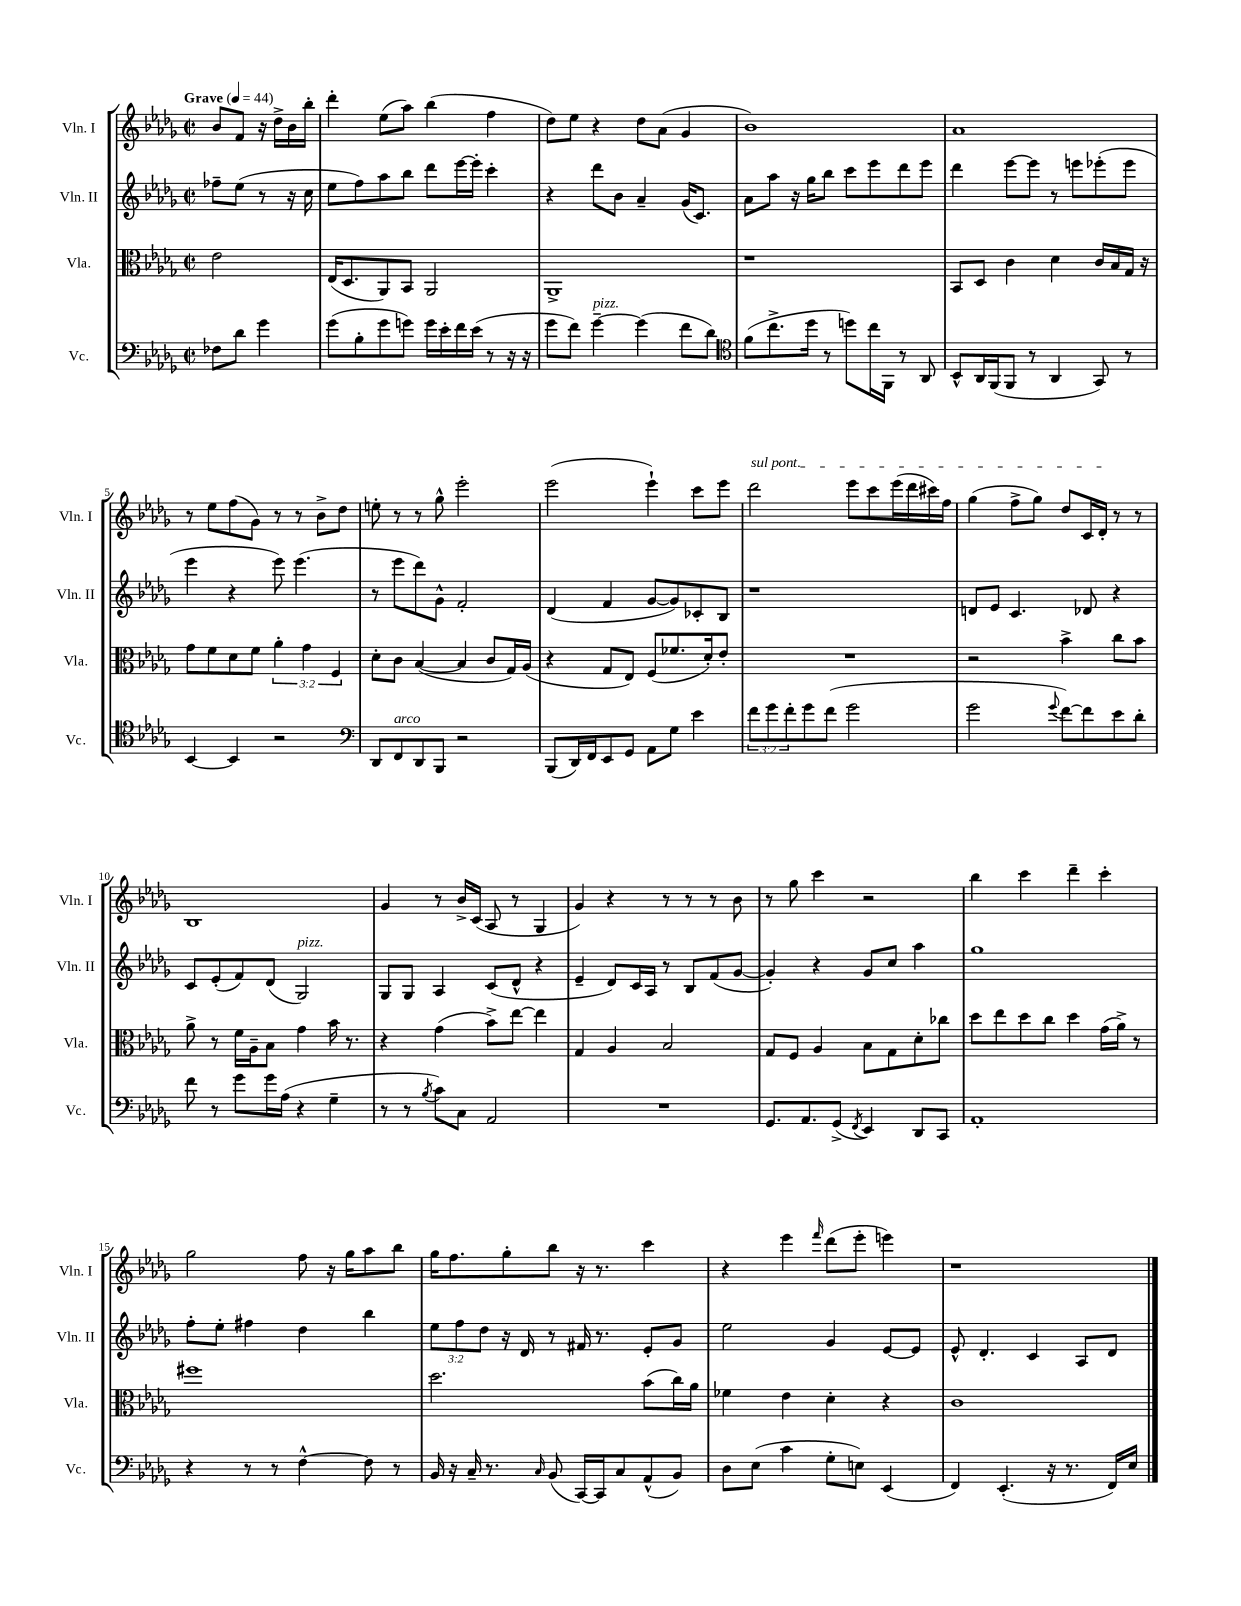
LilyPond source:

<<
\new StaffGroup <<
\new Staff = "s0" \with { instrumentName = "Vln. I" shortInstrumentName = "Vln. I" } {
    \clef treble \key des \major \defaultTimeSignature \time 2/2 \partial 2 \tempo "Grave" 4 = 44
    bes'8 f'8 r16 des''16-> bes'16 bes''16-. |
    des'''4-. ees''8( aes''8) bes''4( f''4 |
    des''8) ees''8 r4 des''8 aes'8( ges'4 |
    bes'1) |
    aes'1 |
    r8 ees''8 f''8( ges'8) r8 r8 bes'8-> des''8 |
    e''8-. r8 r8 ges''8-^ ees'''2-. |
    ees'''2( ees'''4-!) c'''8 ees'''8 |
    \once \override TextSpanner.bound-details.left.text = \markup { \italic "sul pont." } des'''2\startTextSpan ees'''8 c'''8 ees'''16( des'''16 cis'''16) f''16 |
    ges''4( f''8-> ges''8) des''8 c'16 des'16-.\stopTextSpan r8 r8 |
    bes1 |
    ges'4 r8 bes'16-> c'16( aes8 r8 ges4 |
    ges'4) r4 r8 r8 r8 bes'8 |
    r8 ges''8 c'''4 r2 |
    bes''4 c'''4 des'''4-- c'''4-. |
    ges''2 f''8 r16 ges''16 aes''8 bes''8 |
    ges''16 f''8. ges''8-. bes''8 r16 r8. c'''4 |
    r4 ees'''4 \grace { f'''16 } des'''8( ees'''8-. e'''4) |
    r1 \bar "|." |
}
\new Staff = "s1" \with { instrumentName = "Vln. II" shortInstrumentName = "Vln. II" } {
    \clef treble \key des \major \defaultTimeSignature \time 2/2 \override Staff.TupletNumber.text = #tuplet-number::calc-fraction-text \partial 2
    fes''8-- ees''8( r8 r16 c''16 |
    ees''8 f''8) aes''8 bes''8 des'''8 ees'''16~ ees'''16-. c'''4-. |
    r4 des'''8 bes'8 aes'4-- ges'16( c'8.) |
    aes'8 aes''8 r16 ges''16 bes''8 c'''8 ees'''8 des'''8 ees'''8 |
    des'''4 ees'''8~ ees'''8 r8 e'''8 ees'''8-.( ees'''8 |
    ees'''4 r4 ees'''8) ees'''4.( |
    r8 ees'''8 des'''8) ges'8-^ f'2-. |
    des'4( f'4 ges'8~ ges'8) ces'8-. bes8 |
    r1 |
    d'8 ees'8 c'4. des'8 r4 |
    c'8 ees'8-.( f'8) des'8( ges2^\markup { \italic "pizz." }) |
    ges8 ges8 aes4 c'8( des'8-^ r4 |
    ees'4-- des'8) c'16 aes16 r8 bes8 f'8( ges'8~ |
    ges'4-.) r4 ges'8 c''8 aes''4 |
    ges''1 |
    f''8-. ees''8-. fis''4 des''4 bes''4 |
    \tuplet 3/2 { ees''8 f''8 des''8 } r16 des'16 r8 fis'16 r8. ees'8-. ges'8 |
    ees''2 ges'4 ees'8~ ees'8 |
    ees'8-^ des'4.-. c'4 aes8 des'8 \bar "|." |
}
\new Staff = "s2" \with { instrumentName = "Vla." shortInstrumentName = "Vla." } {
    \clef alto \key des \major \defaultTimeSignature \time 2/2 \override Staff.TupletNumber.text = #tuplet-number::calc-fraction-text \partial 2
    ees'2 |
    ees16( des8. aes,8) bes,8 aes,2 |
    aes,1-> |
    r1 |
    bes,8 des8 c'4 des'4 c'16 bes16 ges16 r16 |
    ges'8 f'8 des'8 f'8 \tuplet 3/2 { aes'4-. ges'4 f4 } |
    des'8-. c'8 bes4~( bes4 c'8 ges16) aes16( |
    r4 ges8 ees8) f8( fes'8. des'16-.) ees'8-. |
    R1 |
    r2 bes'4-> c''8 bes'8 |
    aes'8-> r8 f'16 aes16-- bes8 ges'4 bes'16 r8. |
    r4 ges'4( bes'8->) ees''8~ ees''4 |
    ges4 aes4 bes2 |
    ges8 f8 aes4 bes8 ges8 des'8-. ces''8 |
    des''8 ees''8 des''8 c''8 des''4 ges'16( aes'16->) r8 |
    fis''1 |
    des''2. bes'8( c''16) aes'16 |
    fes'4 ees'4 des'4-. r4 |
    c'1 \bar "|." |
}
\new Staff = "s3" \with { instrumentName = "Vc." shortInstrumentName = "Vc." } {
    \clef bass \key des \major \defaultTimeSignature \time 2/2 \override Staff.TupletNumber.text = #tuplet-number::calc-fraction-text \partial 2
    fes8 des'8 ges'4 |
    ges'8( bes8-. ges'8 g'8) g'16 ees'16-. f'16 ees'16( r8 r16 r16 |
    ges'8 f'8) ges'4~--^\markup { \italic "pizz." } ges'4( f'8 des'8) |
    \clef tenor f'8( c''8.-> des''16 r8 d''8) c''16 f,16 r8 aes,8 |
    bes,8-^ aes,16 f,16( f,8 r8 aes,4 ges,8) r8 |
    bes,4~ bes,4 r2 |
    \clef bass des,8 f,8^\markup { \italic "arco" } des,8 bes,,8 r2 |
    bes,,8( des,16) f,16 ees,8 ges,8 aes,8 ges8 ees'4 |
    \tuplet 3/2 { f'8 ges'8 f'8-. } ges'8 f'8( ges'2 |
    ges'2 \appoggiatura { ges'8 } f'8~) f'8 ees'8 des'8-. |
    f'8 r8 ges'8 ges'16 aes16( r4 ges4-- |
    r8 r8 \acciaccatura { bes8 } c'8) c8 aes,2 |
    R1 |
    ges,8. aes,8. ges,8->( \acciaccatura { f,8 } ees,4) des,8 c,8 |
    aes,1-. |
    r4 r8 r8 f4~-^ f8 r8 |
    bes,16 r16 c16-- r8. \grace { c16 } bes,8( c,16~) c,16 c8 aes,8-^( bes,8) |
    des8 ees8( c'4 ges8-. e8) ees,4( |
    f,4) ees,4.-.( r16 r8. f,16) ees16 \bar "|." |
}
>>
>>
